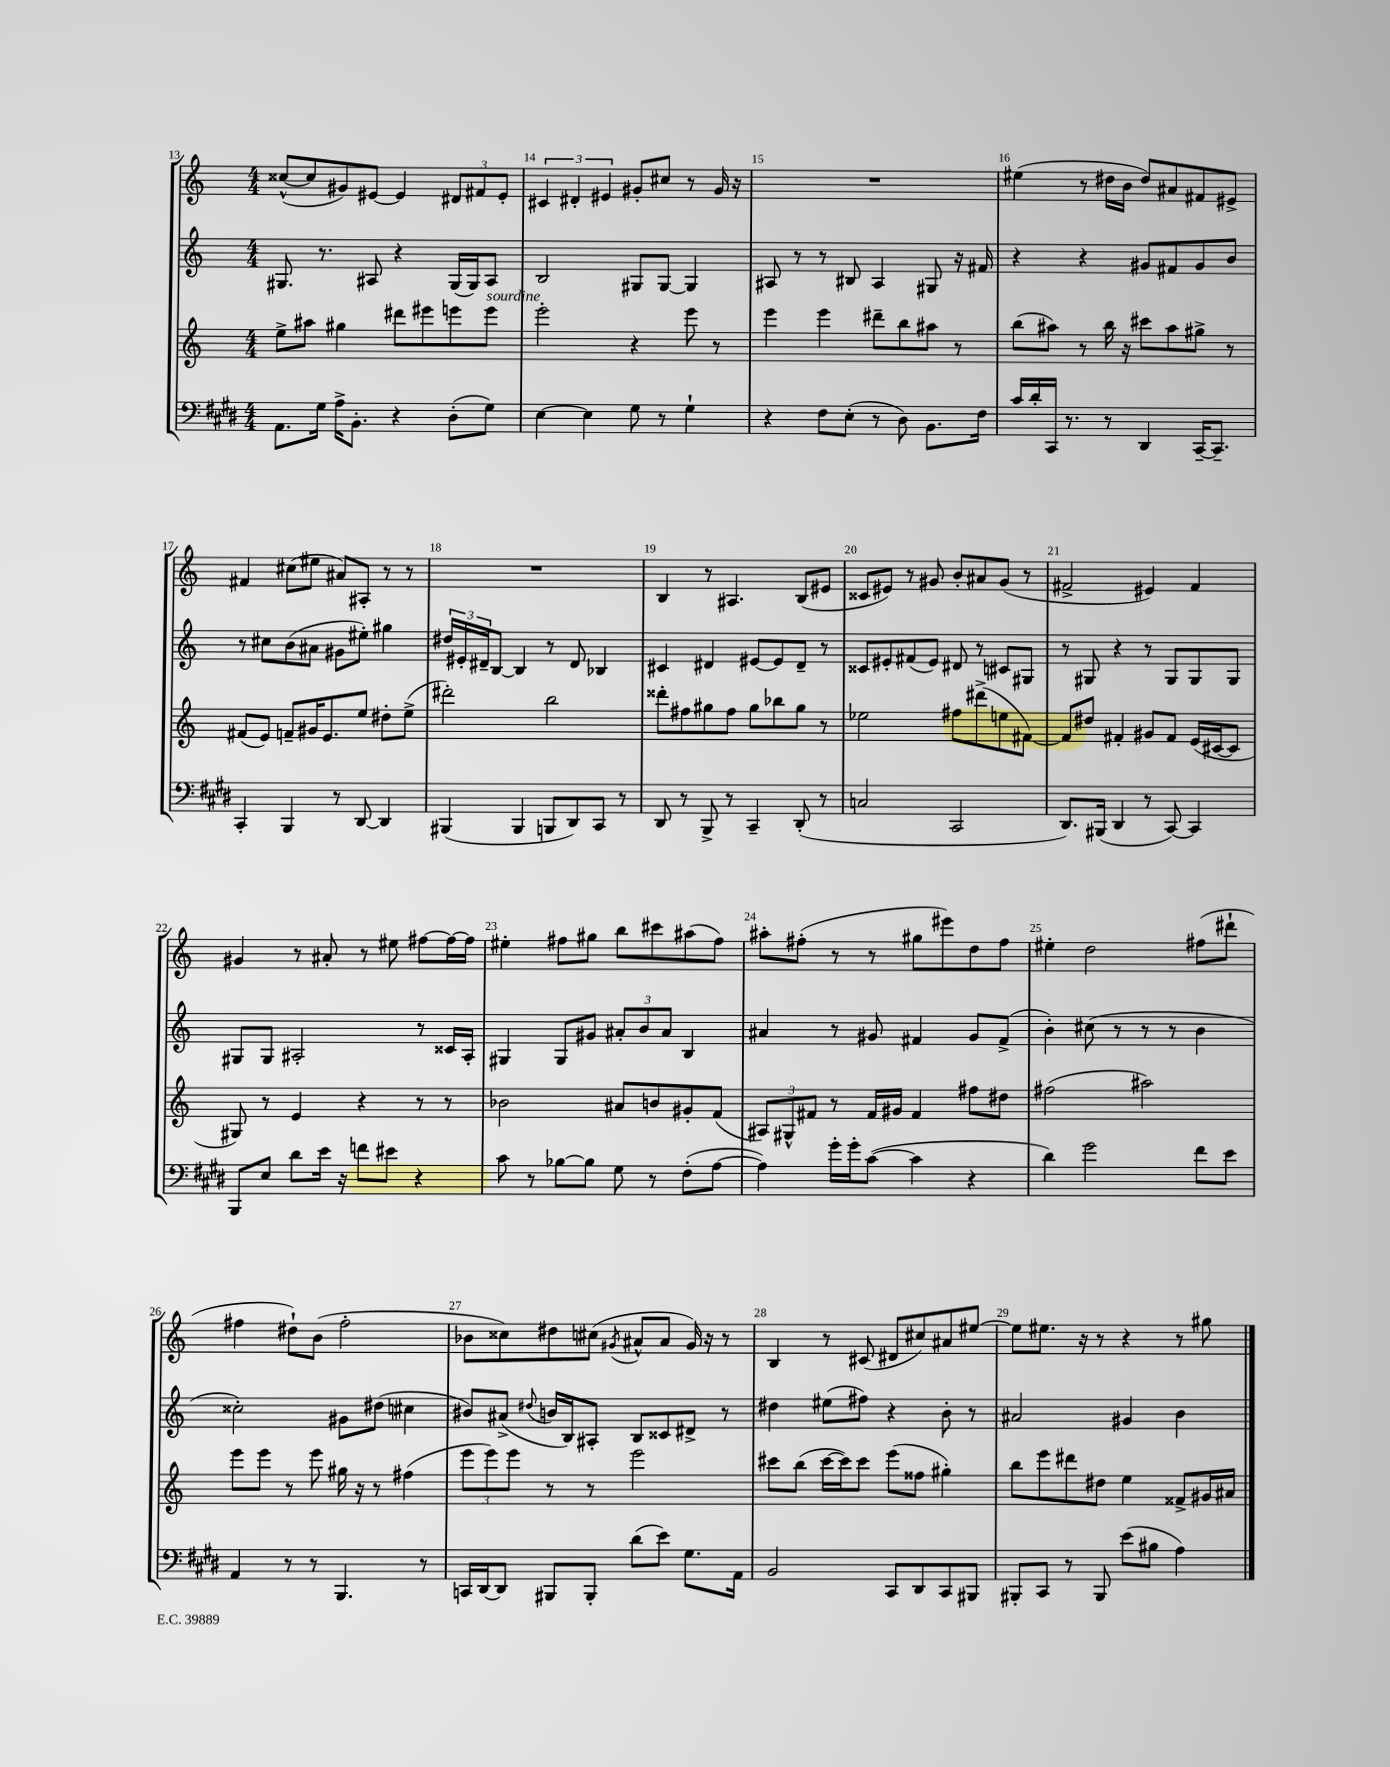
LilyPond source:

<<
\new StaffGroup <<
\new Staff = "s0" {
    \clef treble \key c \major \numericTimeSignature \time 4/4
    cisis''8~-^( cisis''8 gis'8) eis'8~ eis'4 \tuplet 3/2 { dis'8 fis'8 eis'8-. } |
    \tuplet 3/2 { cis'4 dis'4-. eis'4 } gis'8-. cis''8 r8 gis'16 r16 |
    R1 |
    eis''4( r8 dis''16 b'16 dis''8) ais'8 fis'8 eis'8-> |
    fis'4 cis''8( eis''8 ais'8) ais8-. r8 r8 |
    R1 |
    b4 r8 ais4. b8( eis'8 |
    cisis'8 eis'8) r8 gis'8 b'8-. ais'8 gis'8( r8 |
    fis'2-> eis'4) fis'4 |
    gis'4 r8 ais'8-. r8 eis''8 fis''8~ fis''16~ fis''16 |
    eis''4-. fis''8 gis''8 b''8 cis'''8 ais''8( fis''8) |
    ais''8-. fis''8-.( r8 r8 gis''8 eis'''8) d''8 fis''8 |
    eis''4-. d''2 fis''8( dis'''8-! |
    fis''4 dis''8-!) b'8( fis''2-. |
    bes'8 cisis''8) dis''8 cis''8( \acciaccatura { gis'8 } ais'8-^ ais'8 gis'16) r16 r8 |
    b4 r8 cis'8( dis'8 cis''8) ais'8 eis''8~ |
    eis''8 eis''8. r16 r8 r4 r8 gis''8 \bar "|." |
}
\new Staff = "s1" {
    \clef treble \key c \major \numericTimeSignature \time 4/4
    gis8. r8. ais8 r4 gis16( gis16) ais8 |
    b2 gis8 gis8~ gis4 |
    ais8 r8 r8 bis8 ais4 gis8 r16 fis'16 |
    r4 r4 gis'8 fis'8 gis'8 b'8 |
    r8 cis''8 b'8( ais'8 gis'8 eis''8-.) gis''4 |
    \tuplet 3/2 { dis''16 eis'16-. dis'16-- } b8~ b4 r8 dis'8 bes4 |
    cis'4 dis'4 eis'8~ eis'8 dis'8-- r8 |
    cisis'8 eis'8-. fis'8( eis'8) dis'8 r8 cis'8 gis8 |
    r8 gis8 r4 r8 gis8 gis8 gis8 |
    gis8 gis8 ais2-. r8 cisis'16 ais16-. |
    gis4 gis8 gis'8 \tuplet 3/2 { ais'8-. b'8 ais'8 } b4 |
    ais'4 r8 gis'8 fis'4 gis'8 fis'8->( |
    b'4-.) cis''8( r8 r8 r8 b'4 |
    cisis''2-.) gis'8 dis''8( cis''4 |
    bis'8) ais'8->( \appoggiatura { dis''8 } b'16 b16) ais8-. b8 cisis'8 dis'8-> r8 |
    dis''4 eis''8( fis''8) r4 b'8-. r8 |
    ais'2 gis'4 b'4 \bar "|." |
}
\new Staff = "s2" {
    \clef treble \key c \major \numericTimeSignature \time 4/4
    e''8-> ais''8 gis''4 dis'''8 eis'''8 e'''8 e'''8^\markup { \italic "sourdine" } |
    e'''2-. r4 e'''8 r8 |
    e'''4 e'''4 dis'''8-- b''8 ais''8 r8 |
    b''8( ais''8) r8 b''16 r16 cis'''8 ais''8 gis''8-> r8 |
    fis'8( e'8) f'8-- gis'16 e'8. e''8 dis''8-. e''8->( |
    dis'''2-.) b''2 |
    disis'''8-. fis''8 gis''8 fis''8 gis''8 bes''8 gis''8 r8 |
    ees''2 fis''8 dis'''8->( e''8 fis'8~) |
    fis'8 dis''8 fis'4-. gis'8 fis'8 e'16( cis'16~ cis'8 |
    gis8) r8 e'4 r4 r8 r8 |
    bes'2 ais'8 b'8 gis'8-. f'8( |
    \tuplet 3/2 { ais8) gis8-^ fis'8 } r8 fis'16 gis'16 fis'4 fis''8 dis''8 |
    fis''2( ais''2) |
    e'''8 e'''8 r8 e'''8 gis''16 r16 r8 fis''4( |
    \tuplet 3/2 { e'''8 e'''8) e'''8 } r8 r8 e'''2 |
    cis'''8 b''8( cis'''16~ cis'''16) cis'''8 e'''8( fisis''8 gis''4-.) |
    b''8 e'''8 dis'''8 dis''8 e''4 fisis'8-> gis'16 ais'16 \bar "|." |
}
\new Staff = "s3" {
    \clef bass \key e \major \numericTimeSignature \time 4/4
    a,8. gis16 a16-> b,8.-. r4 dis8-.( gis8) |
    e4~ e4 gis8 r8 gis4-! |
    r4 fis8 e8-.( r8 dis8) b,8. fis16 |
    cis'16 dis'16-. cis,16 r8. r8 dis,4 cis,16~-- cis,8.-- |
    cis,4-. b,,4 r8 dis,8~ dis,4 |
    bis,,4( bis,,4 b,,8 dis,8) cis,8 r8 |
    dis,8 r8 b,,8-> r8 cis,4-- dis,8-.( r8 |
    c2 cis,2 |
    dis,8.) bis,,16( dis,4 r8 cis,8~) cis,4 |
    b,,8 e8 dis'8 e'16 r16 f'8 eis'8 r4 |
    cis'8 r8 bes8~ bes8 gis8 r8 fis8-.( a8~ |
    a4) gis'16-. gis'16-. cis'8~( cis'4 r4 |
    dis'4) gis'2 fis'8 e'8 |
    a,4 r8 r8 b,,4. r8 |
    c,16 dis,16~ dis,8 bis,,8 bis,,8-. dis'8( e'8) gis8. a,16 |
    b,2 cis,8 dis,8 cis,8 bis,,8 |
    bis,,8-. cis,8 r8 bis,,8 e'8( bis8 a4) \bar "|." |
}
>>
>>
\layout { \context { \Score currentBarNumber = #13 \override BarNumber.break-visibility = ##(#f #t #t) barNumberVisibility = #all-bar-numbers-visible } }
